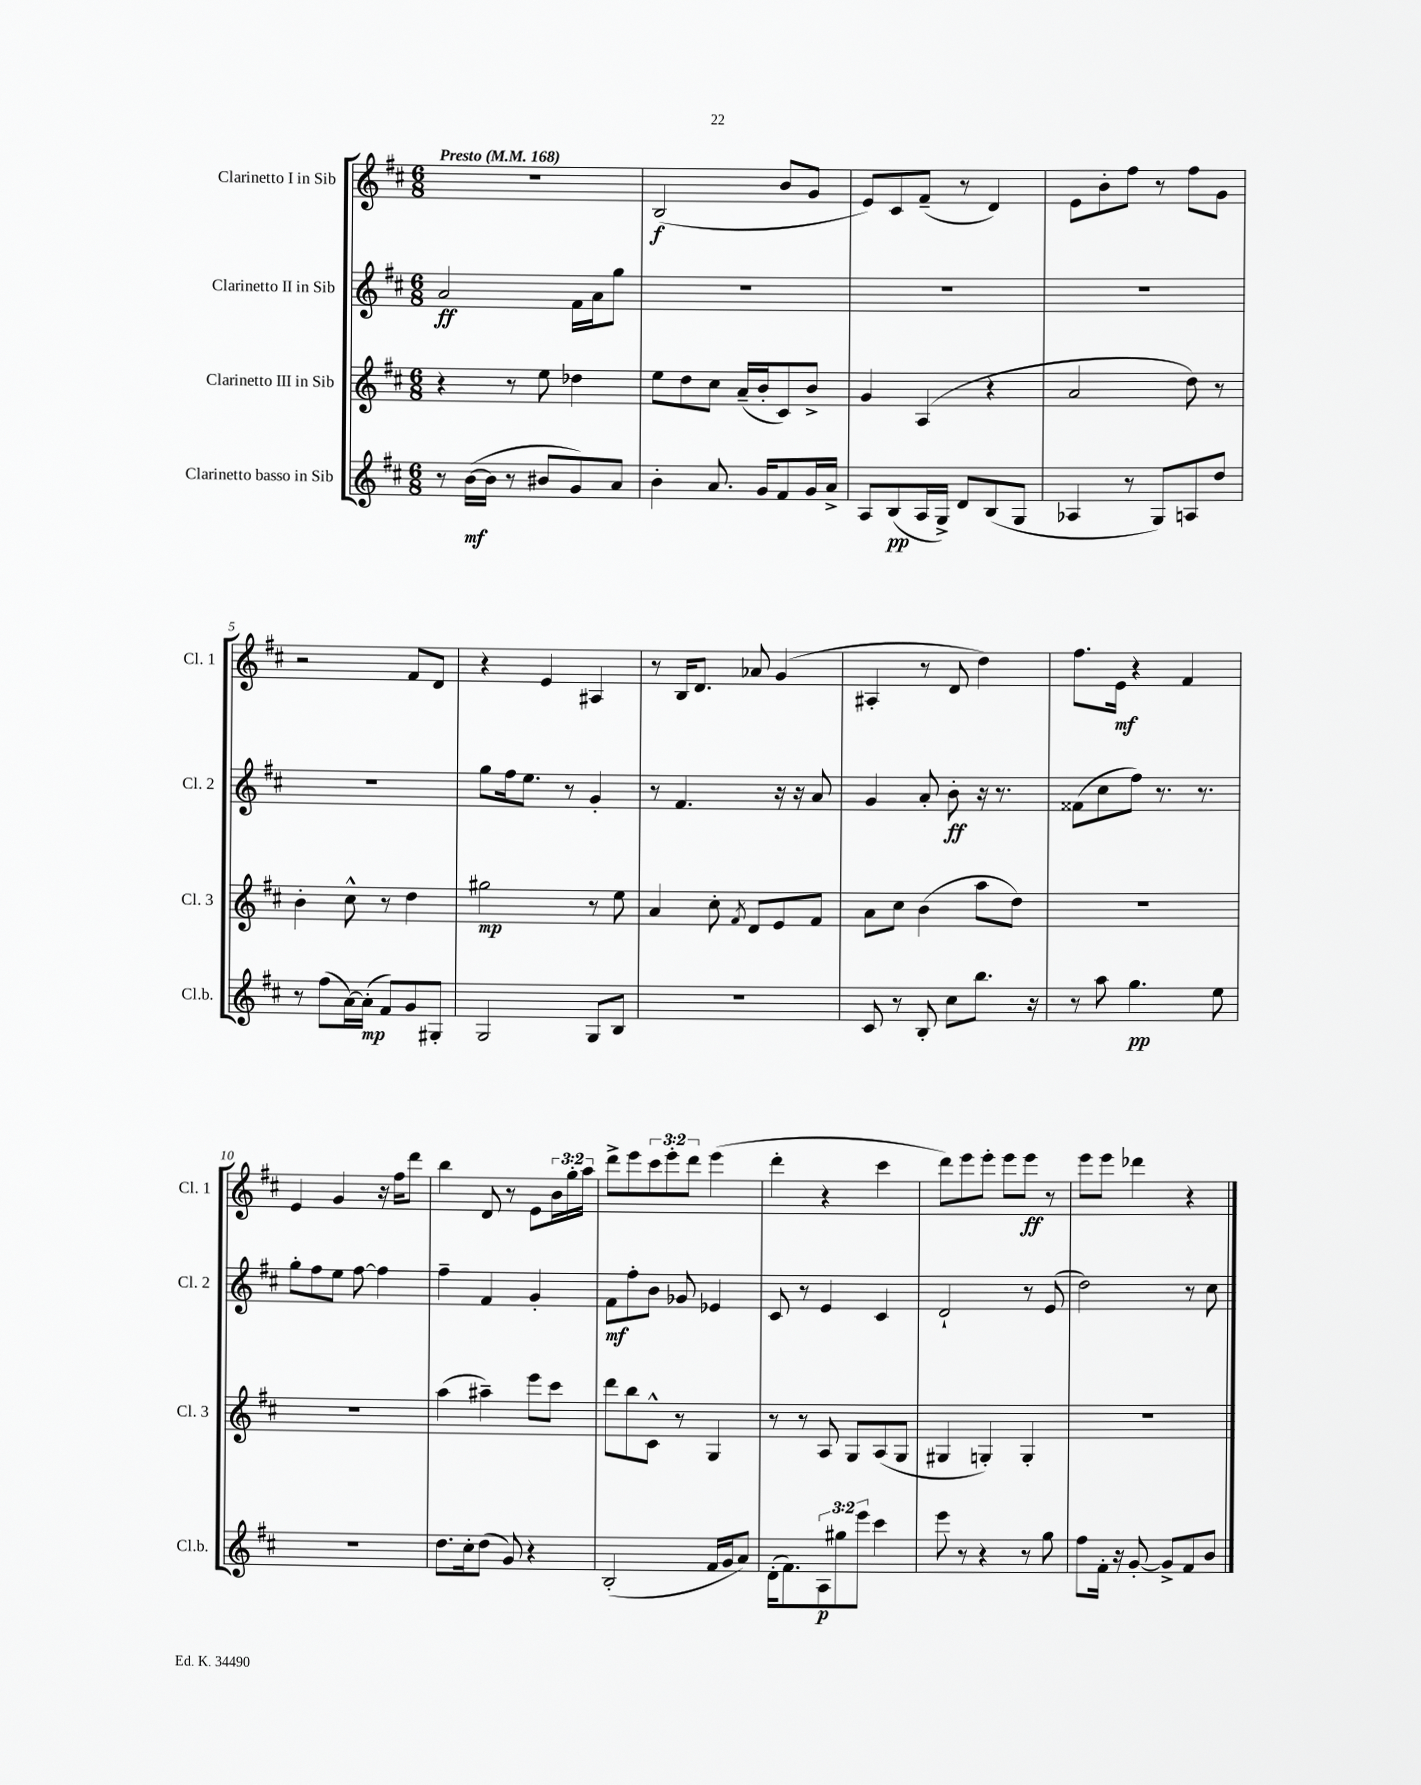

**kern	**dynam	**kern	**dynam	**kern	**dynam	**kern	**dynam
*part4	*part4	*part3	*part3	*part2	*part2	*part1	*part1
*staff4	*staff4	*staff3	*staff3	*staff2	*staff2	*staff1	*staff1
*I"Clarinetto basso in Sib	*	*I"Clarinetto III in Sib	*	*I"Clarinetto II in Sib	*	*I"Clarinetto I in Sib	*
*I'Cl.b.	*	*I'Cl. 3	*	*I'Cl. 2	*	*I'Cl. 1	*
*clefG2	*	*clefG2	*	*clefG2	*	*clefG2	*
*k[f#c#]	*	*k[f#c#]	*	*k[f#c#]	*	*k[f#c#]	*
*M6/8	*	*M6/8	*	*M6/8	*	*M6/8	*
*MM168	*	*MM168	*	*MM168	*	*MM168	*
=1	=1	=1	=1	=1	=1	=1	=1
!	!	!	!	!	!	!LO:TX:a:B:t=Presto	!
8r	.	4r	.	2a/	ff	2.r	.
([16b\LL	mf	.	.	.	.	.	.
16b\JJ]	.	.	.	.	.	.	.
8r	.	8r	.	.	.	.	.
8b#X/L	.	8ee\	.	.	.	.	.
8g/)	.	4dd-X\	.	16f#\LL	.	.	.
.	.	.	.	16a\J	.	.	.
8a/J	.	.	.	8gg\J	.	.	.
=2	=2	=2	=2	=2	=2	=2	=2
4b'\	.	8ee\L	.	2.r	.	(2B/	f
.	.	8dd\	.	.	.	.	.
8.a/	.	8cc#\J	.	.	.	.	.
.	.	(16a~/LL	.	.	.	.	.
16g/KL	.	16b'/J	.	.	.	.	.
8f#/	.	8c#/)	.	.	.	8b/L	.
16g/L	.	8b^/J	.	.	.	8g/J	.
16a^/JJ	.	.	.	.	.	.	.
=3	=3	=3	=3	=3	=3	=3	=3
8A/L	.	4g/	.	2.r	.	8e/L)	.
(8B/	pp	.	.	.	.	8c#/	.
16A/L	.	(4A/	.	.	.	(8f#~/J	.
16G^/JJ)	.	.	.	.	.	.	.
8d/L	.	.	.	.	.	8r	.
(8B/	.	4r	.	.	.	4d/)	.
8G/J	.	.	.	.	.	.	.
=4	=4	=4	=4	=4	=4	=4	=4
4A-X/	.	2a/	.	2.r	.	8e\L	.
.	.	.	.	.	.	8b'\	.
8r	.	.	.	.	.	8ff#\J	.
8G/L)	.	.	.	.	.	8r	.
8An/	.	8dd\)	.	.	.	8ff#\L	.
8dd/J	.	8r	.	.	.	8g\J	.
!!LO:LB:g=z
=5	=5	=5	=5	=5	=5	=5	=5
8r	.	4b'\	.	2.r	.	2r	.
(8ff#\L	.	.	.	.	.	.	.
[16a\L)	.	8cc#^^\	.	.	.	.	.
(16a'\JJ]	mp	.	.	.	.	.	.
8f#/L)	.	8r	.	.	.	.	.
8g/	.	4dd\	.	.	.	8f#/L	.
8G#X'/J	.	.	.	.	.	8d/J	.
=6	=6	=6	=6	=6	=6	=6	=6
2G/	.	2gg#X\	mp	8gg\L	.	4r	.
.	.	.	.	16ff#\k	.	.	.
.	.	.	.	8.ee\J	.	.	.
.	.	.	.	.	.	4e/	.
.	.	.	.	8r	.	.	.
8G/L	.	8r	.	4g'/	.	4A#X/	.
8B/J	.	8ee\	.	.	.	.	.
=7	=7	=7	=7	=7	=7	=7	=7
2.r	.	4a/	.	8r	.	8r	.
.	.	.	.	4.f#/	.	16B/KL	.
.	.	.	.	.	.	8.d/J	.
.	.	8cc#'\	.	.	.	.	.
.	.	8qf#/	.	.	.	.	.
.	.	8d/L	.	.	.	8a-X/	.
.	.	8e/	.	16r	.	(4g/	.
.	.	.	.	16r	.	.	.
.	.	8f#/J	.	8a/	.	.	.
=8	=8	=8	=8	=8	=8	=8	=8
8c#/	.	8a\L	.	4g/	.	4A#X'/	.
8r	.	8cc#\J	.	.	.	.	.
8B'/	.	(4b\	.	8a'/	.	8r	.
8cc#\L	.	.	.	8b'\	ff	8d/	.
8.bb\J	.	8aa\L	.	16r	.	4dd\)	.
.	.	.	.	8.r	.	.	.
.	.	8dd\J)	.	.	.	.	.
16r	.	.	.	.	.	.	.
=9	=9	=9	=9	=9	=9	=9	=9
8r	.	2.r	.	(8f##X\L	.	8.ff#\L	.
8aa\	.	.	.	8cc#\	.	.	.
.	.	.	.	.	.	16e\Jk	mf
4.gg\	pp	.	.	8ff#\J)	.	4r	.
.	.	.	.	8.r	.	.	.
.	.	.	.	.	.	4f#/	.
.	.	.	.	8.r	.	.	.
8ee\	.	.	.	.	.	.	.
!!LO:LB:g=z
=10	=10	=10	=10	=10	=10	=10	=10
2.r	.	2.r	.	8gg'\L	.	4e/	.
.	.	.	.	8ff#\	.	.	.
.	.	.	.	8ee\J	.	4g/	.
.	.	.	.	[8ff#\	.	.	.
.	.	.	.	4ff#\]	.	16r	.
.	.	.	.	.	.	16ff#\KL	.
.	.	.	.	.	.	8ddd\J	.
=11	=11	=11	=11	=11	=11	=11	=11
8.dd\L	.	(4aa\	.	4ff#~\	.	4bb\	.
16cc#'\k	.	.	.	.	.	.	.
(8dd\J	.	4aa#X~\)	.	4f#/	.	8d/	.
8g/)	.	.	.	.	.	8r	.
4r	.	8eee\L	.	4g'/	.	8e\L	.
.	.	8ccc#\J	.	.	.	24b\L	.
.	.	.	.	.	.	24gg'\	.
.	.	.	.	.	.	24aa\JJ	.
=12	=12	=12	=12	=12	=12	=12	=12
(2B'/	.	8ddd\L	.	8f#\L	mf	8ddd^\L	.
.	.	8bb\	.	8ff#'\	.	8eee\	.
.	.	8c#^^\J	.	8b\J	.	12ccc#\	.
.	.	.	.	.	.	12eee'\	.
.	.	8r	.	8g-X/	.	.	.
.	.	.	.	.	.	12ddd\J	.
16f#/LL	.	4G/	.	4e-X/	.	(4eee\	.
16g/J	.	.	.	.	.	.	.
8a/J)	.	.	.	.	.	.	.
=13	=13	=13	=13	=13	=13	=13	=13
(16d'\KL	.	8r	.	8c#/	.	4ddd'\	.
8.f#\)	.	.	.	.	.	.	.
.	.	8r	.	8r	.	.	.
12A\	p	8A/	.	4e/	.	4r	.
12gg#X\	.	.	.	.	.	.	.
.	.	8G/L	.	.	.	.	.
12eee\J	.	.	.	.	.	.	.
4ccc#\	.	(8A/	.	4c#/	.	4ccc#\	.
.	.	8G/J	.	.	.	.	.
=14	=14	=14	=14	=14	=14	=14	=14
8eee\	.	4G#X/	.	2d`/	.	8ddd\L)	.
8r	.	.	.	.	.	8eee\	.
4r	.	4Gn'/)	.	.	.	8eee'\J	.
.	.	.	.	.	.	8eee\L	.
8r	.	4G'/	.	8r	.	8eee\J	ff
8gg\	.	.	.	(8e/	.	8r	.
=15	=15	=15	=15	=15	=15	=15	=15
8ff#\L	.	2.r	.	2dd\)	.	8eee\L	.
16f#'\Jk	.	.	.	.	.	8eee\J	.
16r	.	.	.	.	.	.	.
[8g'/	.	.	.	.	.	4ddd-X\	.
8g^/L]	.	.	.	.	.	.	.
8f#/	.	.	.	8r	.	4r	.
8b/J	.	.	.	8cc#\	.	.	.
==	==	==	==	==	==	==	==
*-	*-	*-	*-	*-	*-	*-	*-
